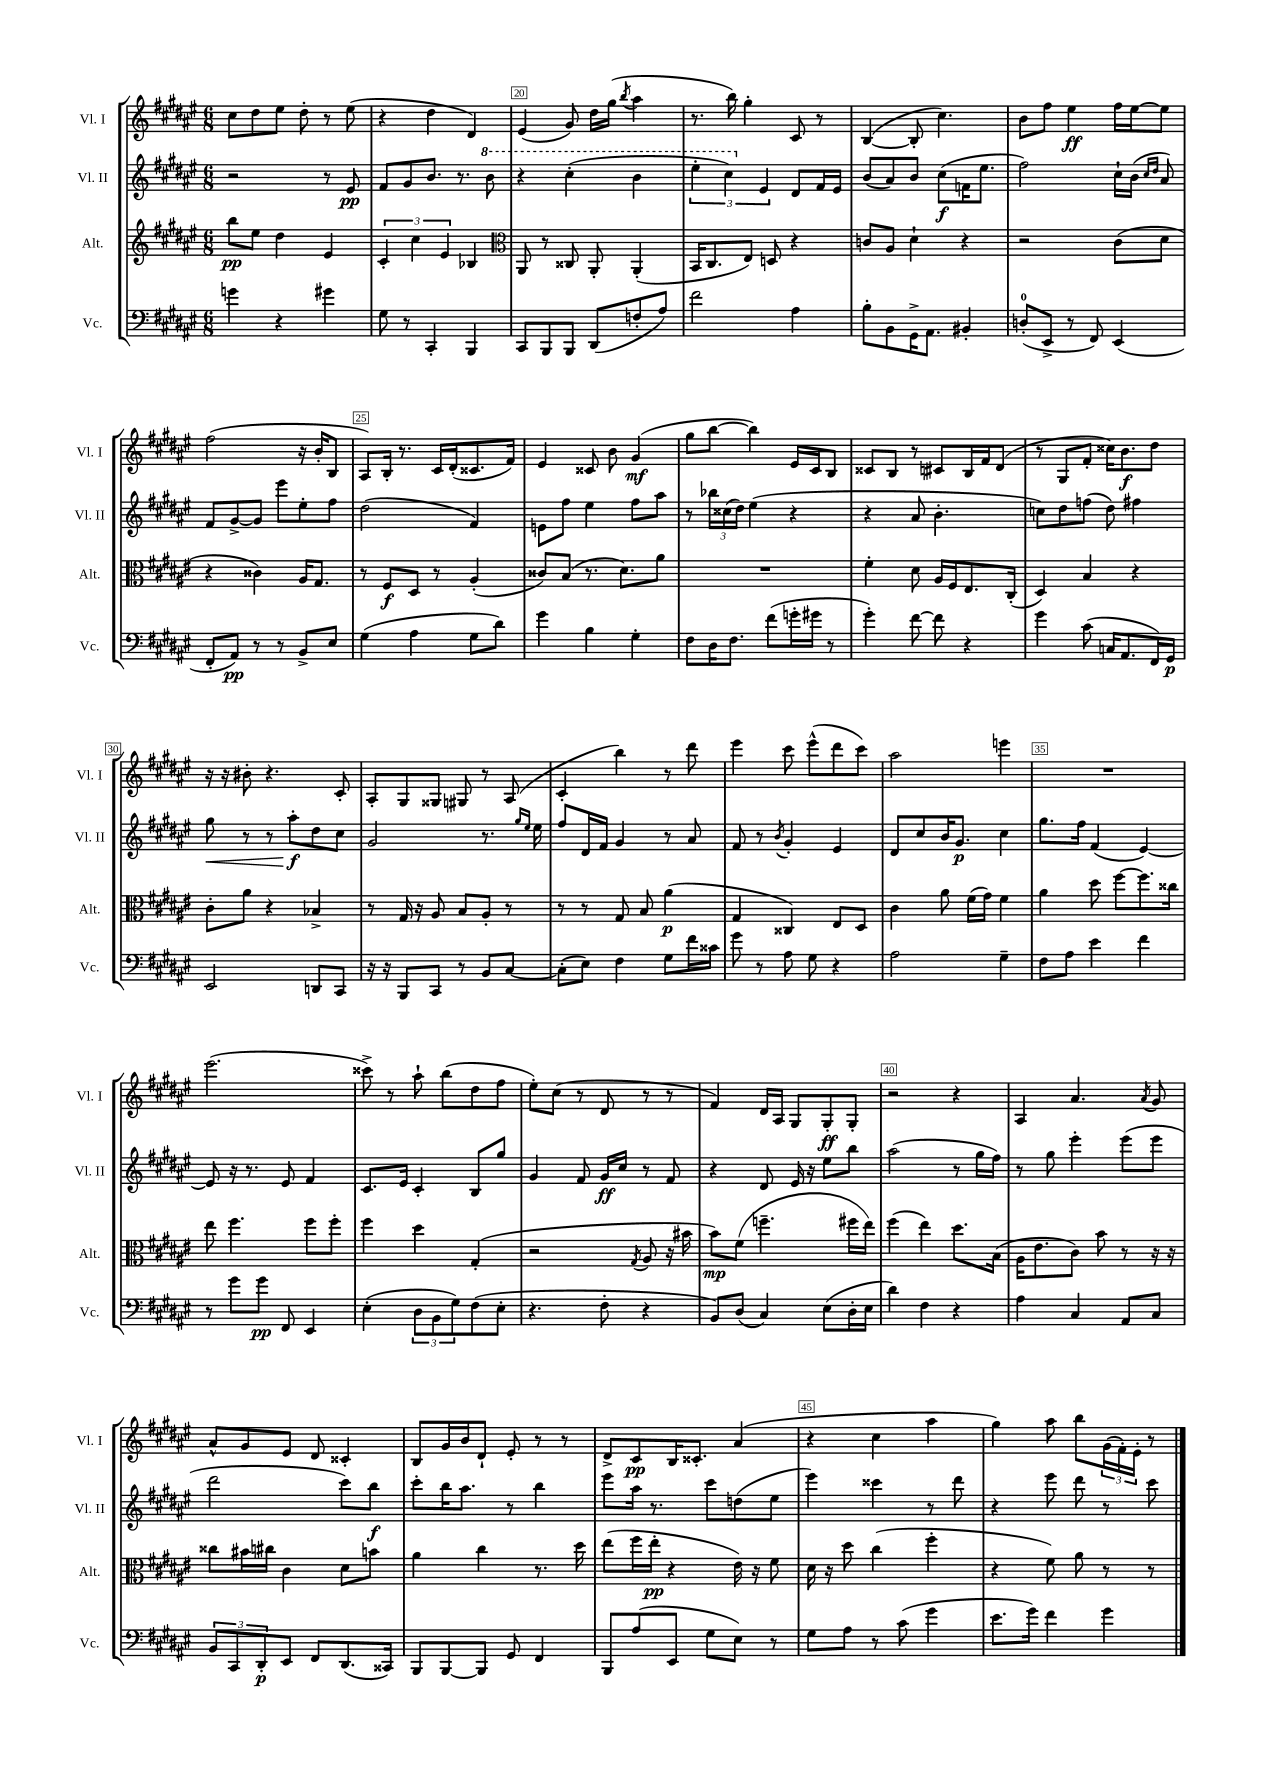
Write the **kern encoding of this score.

**kern	**kern	**kern	**kern
*staff4	*staff3	*staff2	*staff1
*clefF4	*clefG2	*clefG2	*clefG2
*k[f#c#g#d#a#e#]	*k[f#c#g#d#a#e#]	*k[f#c#g#d#a#e#]	*k[f#c#g#d#a#e#]
*M6/8	*M6/8	*M6/8	*M6/8
4g	8bb	2r	8cc#
.	8ee#	.	8dd#
4r	4dd#	.	8ee#
.	.	.	8dd#'
4g#	4e#	8r	8r
.	.	8e#	(8ee#
=	=	=	=
8G#	6c#'	8f#	4r
8r	.	8g#	.
.	6cc#	.	.
4CC#'	.	8.b	4dd#
.	6e#	.	.
.	.	8.r	.
4BBB	4B-	.	4d#)
.	.	8bb	.
=	=	=	=
*	*clefC3	*	*
8CC#	8AA#	4r	(4e#
8BBB	8r	.	.
8BBB	8C##	(4ccc#'	8g#)
(8DD#	8AA#'	.	16dd#
.	.	.	(16gg#
.	.	.	8qbb
8F'	(4AA#'	4bb	4aa#
8A#)	.	.	.
=	=	=	=
2f#	16BB	6eee#'	8.r
.	8.C#	.	.
.	.	6ccc#)	.
.	.	.	16bb)
.	8E#)	.	4gg#'
.	.	6e#	.
.	8D	.	.
4A#	4r	8d#	8c#
.	.	16f#	8r
.	.	16e#	.
=	=	=	=
8B'	8c	(8b	([4B
8BB	8A#	8a#)	.
16GG#^	4d#`	8b	8B']
8.AA#	.	.	.
.	.	(8cc#	4.cc#)
4BB#'	4r	16f	.
.	.	8.ee#	.
=	=	=	=
(8D'	2r	2ff#)	8b
8EE#^	.	.	8ff#
8r	.	.	4ee#
8FF#)	.	.	.
(4EE#	(8c#	16cc#`	16ff#
.	.	(16b	[16ee#
.	.	16qqcc#	.
.	.	16qqdd#	.
.	8d#	8a#)	8ee#]
=	=	=	=
8FF#'	4r	8f#	(2ff#
8AA#)	.	[8g#^	.
8r	4c##)	8g#]	.
8r	.	8eee#	.
8BB^	16A#	8ee#'	16r
.	8.G#	.	16b'
8E#	.	8ff#	8B
=	=	=	=
(4G#	8r	(2dd#	8A#)
.	8F#	.	16B'
.	.	.	8.r
4A#	8D#	.	.
.	8r	.	16c#
.	.	.	(16d#'
8G#	(4A#'	4f#)	8.c##
8d#)	.	.	.
.	.	.	16f#)
=	=	=	=
4g#	8c##)	8e	4e#
.	(8B	8ff#	.
4B	8.r	4ee#	8c##
.	.	.	8b
.	8.d#)	.	.
4G#'	.	8ff#	(4g#
.	8a#	8aa#	.
=	=	=	=
8F#	2.r	8r	8gg#
16D#	.	24bb-	[8bb
.	.	(24cc##	.
8.F#	.	.	.
.	.	24dd#)	.
.	.	(4ee#	4bb])
(8f#	.	.	.
16g'	.	4r	16e#
16g#	.	.	16c#
8r	.	.	8B
=	=	=	=
4g#')	4f#'	4r	8c##
.	.	.	8B
[8f#	8d#	8a#	8r
8f#]	16A#	4.b'	8c#
.	16F#	.	.
4r	8.E#	.	16B
.	.	.	16f#
.	.	.	(8d#
.	(16C#'	.	.
=	=	=	=
4g#	4D#)	8cc)	8r
.	.	8dd#	8G#
(8c#	4B	(8ff	8f#'
16C	.	8dd#)	16cc##)
8.AA#	.	.	8.b
.	4r	4ff#	.
16FF#)	.	.	8dd#
16GG#	.	.	.
=	=	=	=
2EE#	8c#'	8gg#	16r
.	.	.	16r
.	8a#	8r	8b#'
.	4r	8r	4.r
.	.	8aa#'	.
8DD	4B-^	8dd#	.
8CC#	.	8cc#	8c#'
=	=	=	=
16r	8r	2g#	8A#'
16r	.	.	.
8BBB	16G#	.	8G#
.	16r	.	.
8CC#	8A#	.	8G##
8r	8B	.	8G#
8BB	8A#'	8.r	8r
[8C#	8r	.	(8A#
.	.	16qqgg#	.
.	.	16qqee#	.
.	.	16ee#	.
=	=	=	=
(8C#']	8r	8ff#	4c#'
8E#)	8r	16d#	.
.	.	16f#	.
4F#	8G#	4g#	4bb)
.	8B	.	.
8G#	(4a#	8r	8r
16f#	.	8a#	8ddd#
16c##	.	.	.
=	=	=	=
8g#	4G#	8f#	4eee#
8r	.	8r	.
.	.	8qb	.
8A#	4C##)	4g#'	8ccc#
8G#	.	.	(8eee#^^
4r	8E#	4e#	8ddd#
.	8D#	.	8ccc#)
=	=	=	=
2A#	4c#	8d#	2aa#
.	.	8cc#	.
.	8a#	16b	.
.	.	8.g#	.
.	(16f#	.	.
.	16g#)	.	.
4G#~	4f#	4cc#	4eee
=	=	=	=
8F#	4a#	8.gg#	2.r
8A#	.	.	.
.	.	16ff#	.
4e#	8dd#	(4f#	.
.	[8ff#	.	.
4f#	8.ff#]	[4e#)	.
.	16cc##	.	.
=	=	=	=
8r	8ee#	8e#]	(2.eee#
8g#	4.ff#	16r	.
.	.	8.r	.
8g#	.	.	.
8FF#	.	8e#	.
4EE#	8ff#	4f#	.
.	8ff#'	.	.
=	=	=	=
(4E#'	4ff#	8.c#	8ccc##^)
.	.	.	8r
.	.	16e#	.
12D#	4dd#	4c#'	8aa#`
12BB	.	.	.
.	.	.	(8bb
12G#)	.	.	.
(8F#	(4G#'	8B	8dd#
8E#'	.	8gg#	8ff#
=	=	=	=
4.r	2r	4g#	8ee#')
.	.	.	(8cc#
.	.	8f#	8r
8F#'	.	16g#	8d#
.	.	16cc#	.
.	8qG#	.	.
4r	8A#	8r	8r
.	16r	8f#	8r
.	16b#	.	.
=	=	=	=
8BB)	8b)	4r	4f#)
(8D#	(8f#	.	.
4C#)	4.ff~	8d#	16d#
.	.	.	16A#
.	.	16e#	8G#
.	.	16r	.
(8E#	.	8ee#	8G#'
16D#'	16ff#	8bb	8G#'
16E#	16ee#)	.	.
=	=	=	=
4d#)	(4ff#	(2aa#	2r
4F#	4ee#)	.	.
4r	8.dd#	8r	4r
.	.	16gg#	.
.	(16B	16ff#)	.
=	=	=	=
4A#	16A#	8r	4A#
.	8.e#	.	.
.	.	8gg#	.
4C#	8c#)	4eee#'	4.a#
.	8b	.	.
8AA#	8r	(8eee#	.
.	.	.	8qa#
8C#	16r	8eee#	8g#
.	16r	.	.
=	=	=	=
12BB	8cc##	2ddd#	8a#^^
12CC#	.	.	.
.	16b#	.	8g#
12DD#'	.	.	.
.	16cc#	.	.
8EE#	4c#	.	8e#
8FF#	.	.	8d#
(8.DD#	8d#	8ccc#)	4c##'
.	8b	8bb	.
16CC##)	.	.	.
=	=	=	=
8BBB	4a#	8ccc#'	8B
[8BBB	.	16bb	16g#
.	.	8.aa#	16b
8BBB]	4cc#	.	8d#`
8GG#	.	8r	8e#'
4FF#	8.r	4bb	8r
.	.	.	8r
.	16dd#	.	.
=	=	=	=
8BBB	(8ee#	8eee#	8d#^
(8A#	16ff#	16aa#	8c#
.	16ee#'	8.r	.
8EE#	4r	.	16B
.	.	.	8.c##'
8G#	.	8ccc#	.
8E#)	16e#)	(8dd	(4a#
.	16r	.	.
8r	8f#	8ee#	.
=	=	=	=
8G#	16d#	4eee#)	4r
.	16r	.	.
8A#	8dd#	.	.
8r	(4cc#	4ccc##	4cc#
(8c#	.	.	.
4g#	4ff#'	8r	4aa#
.	.	8ddd#	.
=	=	=	=
8.e#	4r	4r	4gg#)
16g#)	.	.	.
4f#	8f#)	8eee#	8aa#
.	8a#	8ddd#	8bb
4g#	8r	8r	(24g#
.	.	.	24f#')
.	.	.	24e#'
.	8r	8ccc#	8r
==	==	==	==
*-	*-	*-	*-
